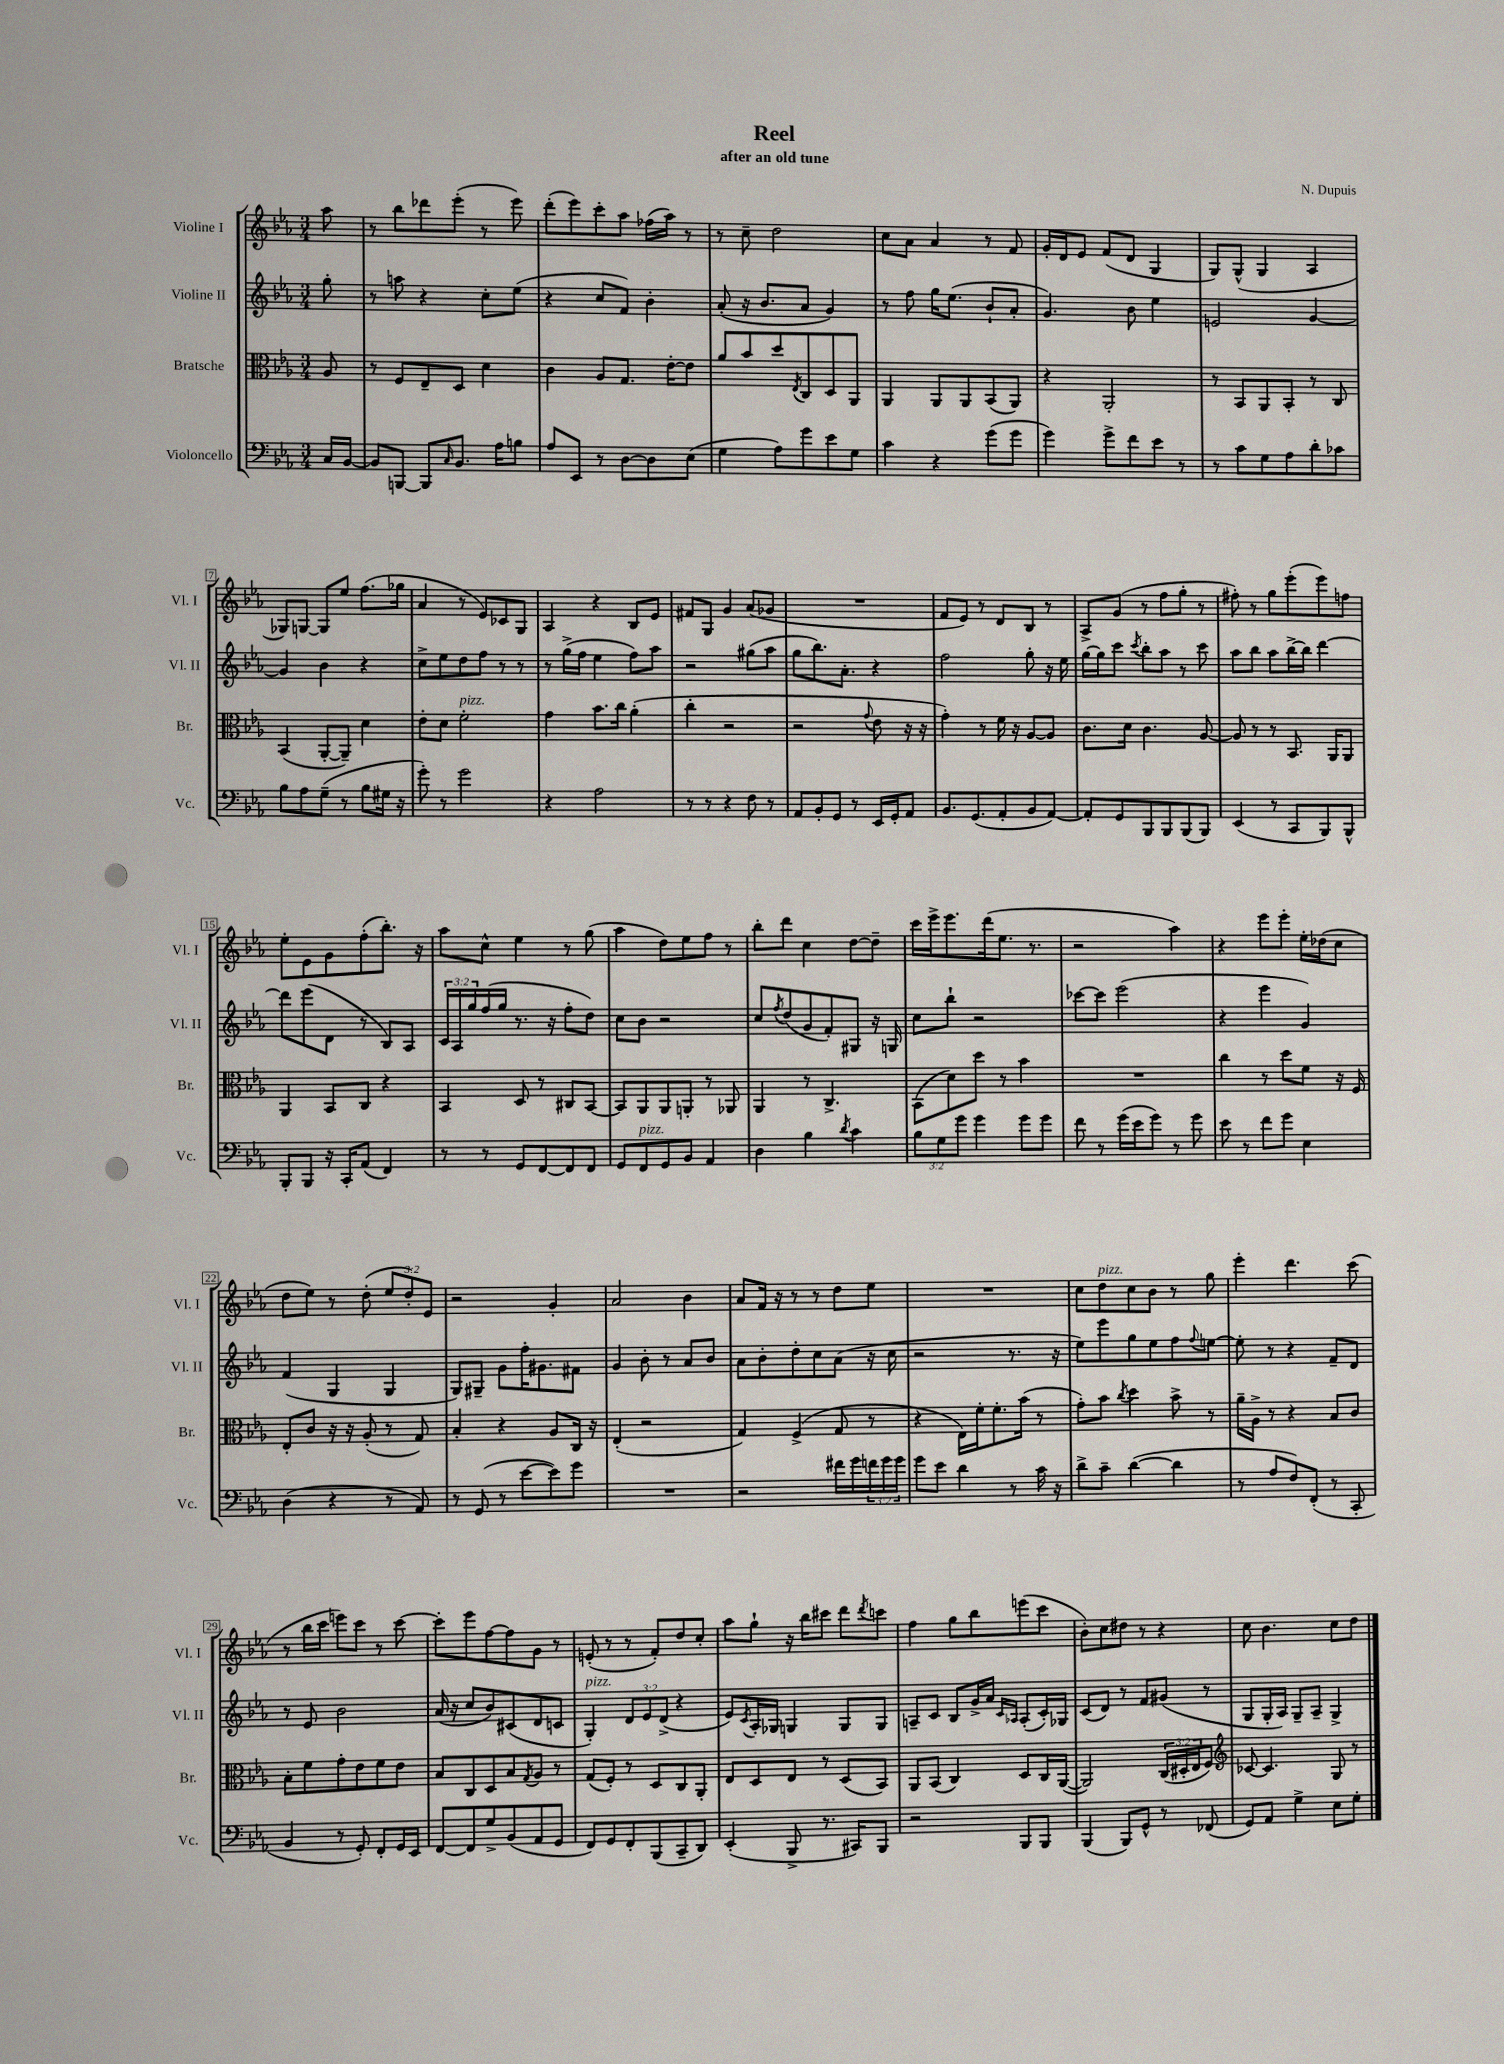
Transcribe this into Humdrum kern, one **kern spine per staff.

**kern	**kern	**kern	**kern
*staff4	*staff3	*staff2	*staff1
*clefF4	*clefC3	*clefG2	*clefG2
*k[b-e-a-]	*k[b-e-a-]	*k[b-e-a-]	*k[b-e-a-]
*M3/4	*M3/4	*M3/4	*M3/4
16C/LL	8A-/	8gg'\	8aa-\
[16BB-/JJ	.	.	.
=	=	=	=
8BB-/]L	8r	8r	8r
[8BBB/J	8F/L	8aa\	8bb-\L
8BBB/]L	8E-~/	4r	8ddd-\
16qqC/	.	.	.
8.BB-/J	8D/J	.	(8eee-'\J
.	4d\	8cc'\L	8r
16A-\LK	.	.	.
8B\J	.	(8ee-\J	8eee-\)
=	=	=	=
8A-/L	4c\	4r	(8ddd'\L
8EE-/J	.	.	8eee-\)
8r	8A-/L	8cc/L	8ccc'\
[8D\L	8.G/J	8f/J)	8aa-\J
8D\]	.	4b-'\	(16ff-\LL
.	[16e-'\LK	.	16aa-\JJ)
(8E-\J	8e-\]J	.	8r
=	=	=	=
4G\	8a-/L	(8a-'/	8r
.	8b-/	16r	8cc~\
.	.	8.b-/L	.
8A-\L)	8dd/	.	2dd\
.	8qE-/	.	.
8g\	8C/	8a-/J	.
8e-\	8D/	4g/)	.
8G\J	8AA-/J	.	.
=	=	=	=
4c\	4AA-/	8r	8cc\L
.	.	8ff\	8a-\J
4r	8AA-/L	16gg\LK	4a-/
.	.	(8.ee-\J	.
.	8AA-/	.	.
(8g\L	(8BB-/	8b-`/L	8r
8g\J	8AA-/J)	8a-'/J	8f/
=	=	=	=
4g\)	4r	4.g/)	16g'/LL
.	.	.	16d/J
.	.	.	8e-/J
8g^\L	2AA-'/	.	(8f/L
8f\	.	8b-\	8d/J
8e-\J	.	4ee-\	4G/
8r	.	.	.
=	=	=	=
8r	8r	2e/	8G/L)
8c\L	8BB-/L	.	(8G^^/J
8G\	8AA-/	.	4G/
8A-\	8BB-'/J	.	.
8d'\	8r	[4g/	4A-/
8c-\J	8C/	.	.
=	=	=	=
8B-\L	(4BB-/	4g/]	8G-/L)
8A-\	.	.	[8G/J
(8G~\J	[8AA-'/L	4b-\	8G/]L
8r	8AA-~/]J)	.	8ee-/J
8B-\L	4d\	4r	(8.ff\L
16G#\Jk	.	.	.
16r	.	.	16gg-\Jk
=	=	=	=
8g'\)	8e-'\L	8cc^\L	4a-/
8r	8d\J	8ee-\	.
2g\	2f'\	8dd\	8r
.	.	8ff\J	8e-/L)
.	.	8r	8c-/
.	.	8r	8G/J
=	=	=	=
4r	4g\	8r	4A-/
.	.	(16gg^\LL	.
.	.	16ff\JJ	.
2A-\	8.b-\L	4ee-\	4r
.	16cc\Jk	.	.
.	(4a-'\	8ff\L)	8B-/L
.	.	8aa-\J	8e-/J
=	=	=	=
8r	4cc'\	2r	8f#/L
8r	.	.	8G/J
4r	2r	.	4g/
8F\	.	(8gg#\L	(8a-/L
8r	.	8aa-\J	8g-/J
=	=	=	=
8AA-/L	2r	8gg\L	2.r
8BB-'/	.	8.bb-\)	.
8GG/J	.	.	.
.	.	8.a-'\J	.
8r	.	.	.
.	8qqg/	.	.
16EE-/LL	8e-\	4r	.
16GG'/J	.	.	.
8AA-/J	16r	.	.
.	16r	.	.
=	=	=	=
8.BB-/L	4g'\)	2ff\	8f/L
.	.	.	8e-/J)
(8.GG/	.	.	.
.	8r	.	8r
8AA-'/	16f\	.	8d/L
.	16r	.	.
8BB-/	[8A-/L	8gg'\	8B-/J
[8AA-/J)	8A-/]J	16r	8r
.	.	16ee-\	.
=	=	=	=
8AA-'/]L	8.c\L	[16gg\LL	8A-^/L
.	.	16gg\]J	.
8GG/	.	8ccc\J	(8g/J
.	16d\Jk	.	.
.	.	8qccc/	.
8BBB-/	4.c\	8bb-'\L	8r
8BBB-/	.	8aa-\J	8ff\L
(8BBB-/	.	8r	8gg'\J
8BBB-/J)	[8A-/	8ccc\	8r
=	=	=	=
(4EE-/	8A-/]	8aa-\L	8ff#'\)
.	8r	8bb-\J	8r
8r	8r	8aa-\L	8gg\L
8CC/L	8.BB-/	[16bb-^\L	(8eee-'\
.	.	16bb-\]JJ	.
8BBB-/)	.	[4ddd\	8eee-\)
.	16AA-/LK	.	.
8BBB-^^/J	8AA-/J	.	8ff\J
=	=	=	=
8BBB-'/L	4AA-/	8ddd\]L	8ee-'\L
8BBB-/J	.	(8eee-\	8e-\
16r	8BB-/L	8d\J	8g\
16CC'/LK	.	.	.
(8AA-/J	8C/J	8r	(8ff'\
4FF/)	4r	8B-/L)	8.bb-'\J)
.	.	8A-/J	.
.	.	.	16r
=	=	=	=
8r	4BB-/	24c/LL	8aa-\L
.	.	24A-/	.
.	.	24gg/	.
8r	.	(16ff/	8cc^^\J
.	.	16gg/JJ	.
8GG/L	8D/	8.r	4ee-\
[8FF/	8r	.	.
.	.	16r	.
8FF/]	8C#/L	8ff'\L	8r
8FF/J	[8BB-/J	8dd\J)	(8gg\
=	=	=	=
8GG/L	8BB-/]L	8cc\L	4aa-\
8FF/	8AA-/	8b-\J	.
8GG/	8AA-/	2r	8dd\L)
8BB-/J	8AA'/J	.	8ee-\
4AA-/	8r	.	8ff\J
.	8AA-/	.	8r
=	=	=	=
4D\	4AA-/	8cc/L	8bb-'\L
.	.	8qff/	.
.	.	(8dd/	8ddd\J
4B-\	8r	8g/	4cc\
.	4.C^/	8f'/)	.
8qd/	.	.	.
4c\	.	8G#/J	[8dd\L
.	.	16r	8dd~\]J
.	.	16G/	.
=	=	=	=
12B-\L	(8BB-\L	8cc\L	16ccc\LL
.	.	.	16eee-^\J
12G\	.	.	.
.	8d\)	8bb-`\J	8.eee-\
12g\J	.	.	.
4g\	8dd\J	2r	.
.	.	.	(16ddd\k
.	8r	.	8.ee-\J
8g\L	4b-\	.	.
.	.	.	8.r
8g\J	.	.	.
=	=	=	=
8f\	2.r	[8ccc-\L	2r
8r	.	8ccc-\]J	.
(16g\LL	.	(2eee-\	.
16e-\J	.	.	.
8g\J)	.	.	.
8r	.	.	4aa-\)
8g\	.	.	.
=	=	=	=
8e-\	4cc\	4r	4r
8r	.	.	.
8f\L	8r	4eee-\	8eee-\L
8g\J	8dd\L	.	8eee-'\J
4E-\	8f\J	4g/)	16ee-'\LL
.	.	.	(16dd-\J
.	16r	.	8cc\J
.	16F/	.	.
=	=	=	=
(4D\	8E-'/L	(4f/	8dd\L
.	8c/J	.	8ee-\J)
4r	16r	4G/	8r
.	16r	.	.
.	(8A-'/	.	(8dd'\
8r	8r	4G/	12ee-/L
.	.	.	12dd'/)
8AA-/)	8G/)	.	.
.	.	.	12e-/J
=	=	=	=
8r	4B-'/	8G/L)	2r
(8GG/	.	8G#~/J	.
8r	4r	8g\L	.
[8e-\L	.	16ff'\K	.
.	.	8.g#\	.
8e-\])	8A-/L	.	4g'/
8g\J	16C/Jk	8f#\J	.
.	16r	.	.
=	=	=	=
2.r	(4E-'/	4g/	2a-/
.	2r	8b-'\	.
.	.	8r	.
.	.	8a-/L	4b-\
.	.	8b-/J	.
=	=	=	=
2r	4G/)	8a-\L	8a-/L
.	.	8b-'\	16f/Jk
.	.	.	16r
.	(4F^/	8dd'\	8r
.	.	8cc\	8r
16f#\LL	8G/	(8a-\J	8dd\L
16g\	.	.	.
24f\	8r	16r	8ee-\J
24g\	.	.	.
.	.	16cc\	.
24g\JJ	.	.	.
=	=	=	=
8g\L	4r	2r	2.r
8e-\J	.	.	.
4d\	16E-\LL)	.	.
.	16f'\J	.	.
.	8.f'\	.	.
8r	.	8.r	.
.	(16b-\Jk	.	.
16c\	8r	.	.
16r	.	16r	.
=	=	=	=
8d^\L	8g'\L)	8ee-\L)	8cc\L
8c~\J	8b-\J	8eee-\	8dd\
.	8qcc/	.	.
([4d\	4dd\	8gg\	8cc\
.	.	8ee-\	8b-\J
4d\]	8b-^\	8ff\	8r
.	.	8qqff/	.
.	8r	[8ee\J	8gg\
=	=	=	=
8r	16a-~\LL	8ee'\]	4eee-'\
.	16A-^\JJ	.	.
8A-/L	8r	8r	.
8F/)	4r	4r	4.ddd\
(8FF'/J	.	.	.
8r	8B-/L	8f~/L	.
8CC'/	8c/J	8d/J	(8ccc\
=	=	=	=
4BB-/	8B-'\L	8r	8r
.	8f\	8e-/	16bb-\LL
.	.	.	16ccc\JJ
8r	8g'\	2b-\	8eee\L)
8GG'/)	8e-\	.	8ccc\J
8FF'/L	8f\	.	8r
16GG/L	8e-\J	.	[8ccc\
16EE-/JJ	.	.	.
=	=	=	=
[8FF/L	8B-/L	(16a-/	8ccc'\]L
.	.	16r	.
8FF/]	8C/	8cc/L	8eee-\
8G^/	8D/	8b-/)	[8ff\
(8BB-/	8B-/	(8c#/	8ff\]
.	8qG/	.	.
8AA-/	8A-/J	8d/	8g\J
8GG/J	8r	8c/J	8r
=	=	=	=
8FF/L)	(8G/L	4G'/)	(8e'/
8GG/	8F'/J)	.	8r
8FF'/	8r	12d/L	8r
.	.	12e-/	.
(8BBB-/	8D/L	.	8f'/L)
.	.	(12d^/J	.
8CC~/	8C/	4r	8dd/
8DD/J)	8AA-'/J	.	8cc'/J
=	=	=	=
(4EE-'/	8E-/L	8e-/L)	8aa-\L
.	.	8qc/	.
.	8D/	16A-'/L	8gg`\J
.	.	16G-/JJ	.
8BBB-^/	8E-/J	4G/	16r
.	.	.	16bb-\LK
8.r	8r	.	8ccc#\J
.	(8D/L	8G/L	8ddd\L
16CC#/LK)	.	.	.
.	.	.	8qddd/
8BBB-/J	8BB-/J)	8G/J	8ccc\J
=	=	=	=
2r	8AA-/L	8A~/L	4ff\
.	(8BB-/J	8c/J	.
.	4C/)	8B-/L	8gg\L
.	.	16g^/L	8bb-\
.	.	16a-/JJ	.
.	.	16qqc/LL	.
.	.	16qqA-/JJ	.
8BBB-/L	8D/L	(8A-'/L	(8eee\
8BBB-/J	16C/L	16c'/L)	8ccc\J
.	([16AA-/JJ	16G-/JJ	.
=	=	=	=
(4BBB-/	2AA-/])	(8c/L	8b-'\L)
.	.	8d/J)	8cc\
8BBB-/L)	.	8r	8dd#\J
8GG^^/J	.	8f/L	8r
8r	(24C/LL	(8g#/J	4r
.	24D#'/	.	.
.	24E-/J	.	.
(8FF-/	8F/J)	8r	.
=	=	=	=
*	*clefG2	*	*
8GG/L)	[8c-/	8G/L	8cc\
8AA-/J	4.c-/]	16G'/L	4.b-\
.	.	16A-/JJ)	.
4G^\	.	8G~/L	.
.	.	8A-~/J	.
8E-\L	8G/	4G^/	8cc\L
8G'\J	8r	.	8dd\J
==	==	==	==
*-	*-	*-	*-
